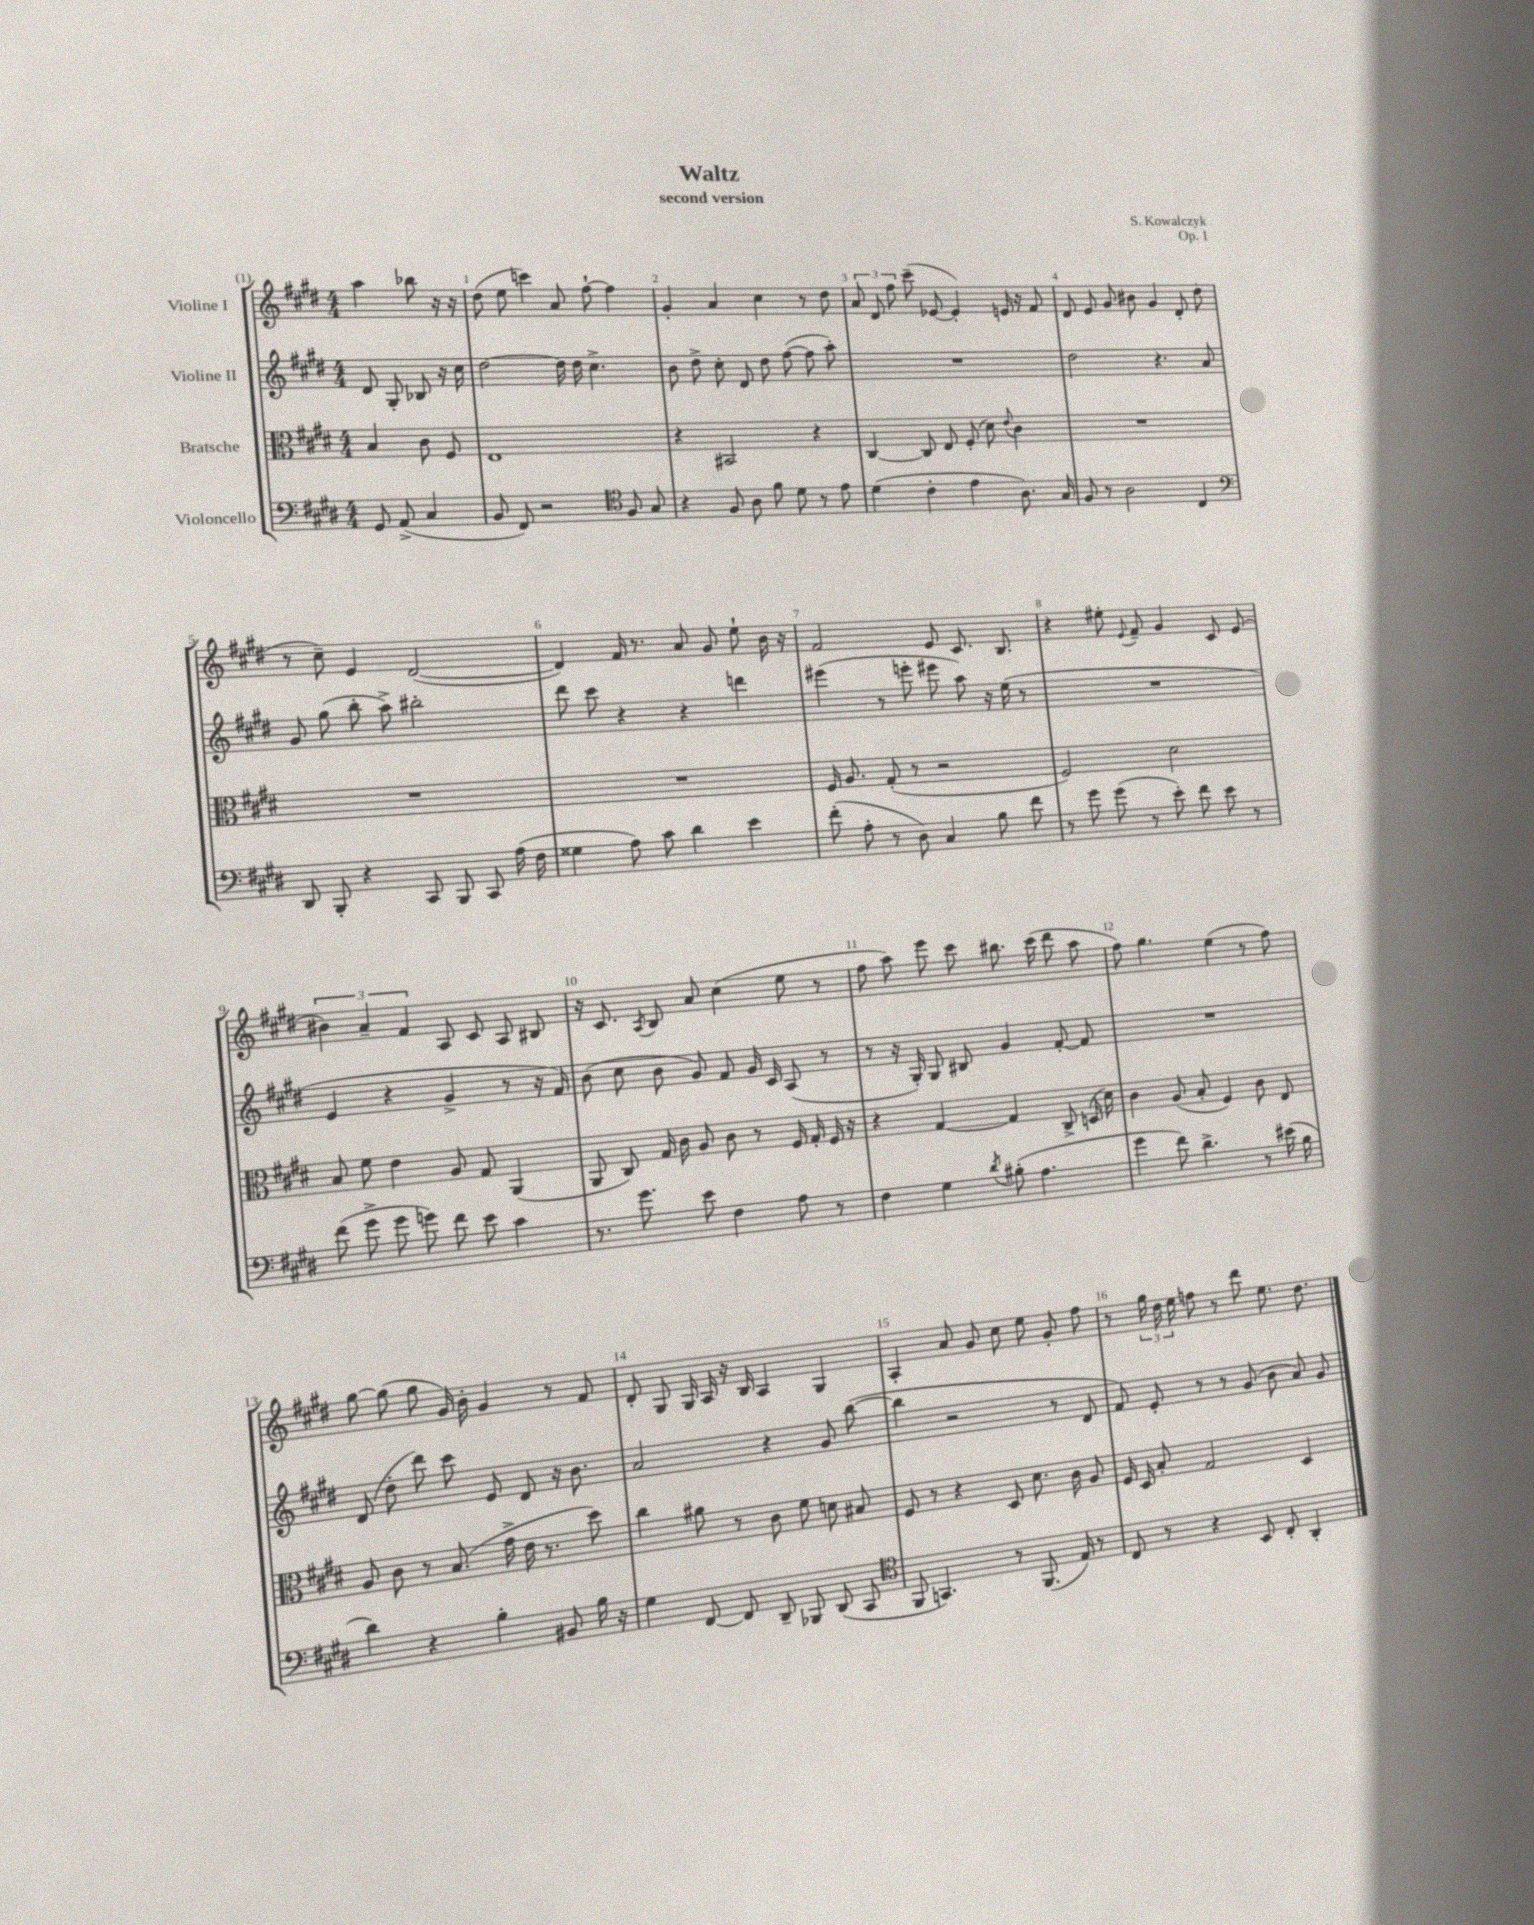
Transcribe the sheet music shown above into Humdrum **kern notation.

**kern	**kern	**kern	**kern
*part4	*part3	*part2	*part1
*staff4	*staff3	*staff2	*staff1
*I"Violoncello	*I"Bratsche	*I"Violine II	*I"Violine I
*clefF4	*clefC3	*clefG2	*clefG2
*k[f#c#g#d#]	*k[f#c#g#d#]	*k[f#c#g#d#]	*k[f#c#g#d#]
*M4/4	*M4/4	*M4/4	*M4/4
=	=	=	=
8GG#/	4B/	8d#/	4aa\
(8AA^/	.	8G#'/	.
4C#/	8c#\	8B-X/	8bb-X\
.	8F#/	16r	16r
.	.	16cc#\	16r
=1	=1	=1	=1
8BB/	1E	[2dd#\	(8dd#\
8FF#/)	.	.	8ee\
2r	.	.	4cccn\)
.	.	16dd#\]	8a/
.	.	16dd#\	.
.	.	4.cc#^\	[8ff#`\
*clefC4	*	*	*
8F#/	.	.	4ff#\]
8G#/	.	.	.
=2	=2	=2	=2
4r	4r	8b\	4g#'/
.	.	8dd#^\	.
8F#/	2BB#X/	8cc#'\	4a/
8A\	.	8d#/	.
8f#\	.	8dd#\	4cc#\
8d#\	.	([8ff#\	.
8r	4r	8ff#\]	8r
8e\	.	8aa'\)	8dd#\
=3	=3	=3	=3
(4d#\	[4C#/	1r	12a/
.	.	.	12d#/
.	.	.	12ff#\
4c#'\	8C#/]	.	(8ccc#~\
.	8E/	.	[8e-X/
4e\	(8F#'/	.	4e-'/])
.	8d#\)	.	.
.	8qqe/	.	.
8.A\)	4c#\	.	16en/
.	.	.	16r
.	.	.	8f#/
16G#/	.	.	.
=4	=4	=4	=4
8F#/	1r	2dd#\	8d#/
8r	.	.	8e/
2A\	.	.	8g#/
.	.	.	8b#X\
.	.	4.r	4g#/
4C#/	.	.	8d#'/
.	.	8a/	(8dd#\
!!LO:LB:g=z
=5	=5	=5	=5
*clefF4	*	*	*
8DD#/	1r	8g#/	8r
8BBB'/	.	(8gg#\	8cc#~\)
4r	.	8bb'\	4e/
.	.	8aa^\)	.
8CC#/	.	2bb#X'\	([2d#/
8BBB/	.	.	.
8CC#/	.	.	.
(16A\	.	.	.
16F#\	.	.	.
=6	=6	=6	=6
4G##X\	1r	8ddd#\	4d#/])
.	.	8ccc#\	.
8A\)	.	4r	16f#/
.	.	.	8.r
8c#\	.	.	.
4d#\	.	4r	8a/
.	.	.	8g#/
4e\	.	4dddn\	8ee`\
.	.	.	16b\
.	.	.	16r
=7	=7	=7	=7
(8f#'\	16F#/	(4eee#X\	2f#/
.	8.A/	.	.
8A'\	.	.	.
8r	(8G#'/	8r	.
8D#\)	8r	8eeen'\	.
4C#/	2r	8eee#X\	8e/
.	.	8aa\)	8.c#/
8B\	.	16r	.
.	.	(16ee\	8.B/
8f#\	.	8r	.
=8	=8	=8	=8
8r	2F#/)	1r	4r
8g#\	.	.	.
(8g#\	.	.	8ee#X'\
.	.	.	8qqe/
8r	.	.	8f#~/
8e'\)	2d#\	.	4g#/
8f#\	.	.	.
8e\	.	.	8c#/
8r	.	.	(8e/
!!LO:LB:g=z
=9	=9	=9	=9
(8f#\	8B/	4e/	6b#X\)
8g#^\	8f#\	.	.
.	.	.	6a~/
8g#\	4e\	4r	.
.	.	.	6f#/
8gn\)	.	.	.
8f#\	8A/	4g#^/	8A/
8e\	8G#/	.	8c#/
4c#\	(4AA/	8r	8A/
.	.	16r	8B#X/
.	.	16f#/)	.
=10	=10	=10	=10
8.r	8AA/	(8b\	16r
.	.	.	8.c#/
.	8C#/)	8cc#\	.
8.g#\	.	.	.
.	.	.	8qA/
.	16G#/	8b\	8B/
.	16c#\	.	.
8e\	8A/	8g#/)	8a/
4F#\	8c#\	8f#/	(4cc#\
.	8r	16g#/	.
.	.	16c#/	.
8A\	16F#/	(8A/	8ee\
.	16G#'/	.	.
8r	16F#/	8r	8r
.	16r	.	.
=11	=11	=11	=11
4F#\	4r	8r	8ff#\
.	.	16r	8aa\)
.	.	16G#'/)	.
4G#\	[4G#/	8G#/	8eee\
.	.	8B#X/	8ccc#\
8qd#/	.	.	.
(8B#X'\	4G#/]	4g#/	8.bb#X\
4.A\	.	.	.
.	.	.	(16ccc#\
.	8C#^/	[8f#'/	8ddd#\
.	(16Dn/	8f#/]	8aa\
.	16d#\)	.	.
=12	=12	=12	=12
4g#\	4c#\	1r	8ff#\)
.	.	.	4.gg#\
8f#\)	(8A/	.	.
4.d#^\	8B'/	.	.
.	4F#/)	.	(4ee\
8r	8c#\	.	8r
(16e#X\	8E/	.	8ff#\)
16B\	.	.	.
!!LO:LB:g=z
=13	=13	=13	=13
4d#\)	8A/	(8d#/	[8gg#\
.	8c#\	8dd#'\	(8gg#\]
4r	8r	8ddd#\)	8gg#\
.	(8.B/	8ccc#\	16g#/)
.	.	.	16b'\
4B'\	.	8e/	4g#/
.	16g#^\	.	.
.	16e\	8d#/	.
.	8.r	.	.
8BB#X/	.	16r	8r
.	.	8.b\	.
16B\	8dd#\)	.	8f#/
16r	.	.	.
=14	=14	=14	=14
4G#\	4cc#\	2a/	8d#'/
.	.	.	8G#/
[8FF#/	8a#X\	.	16G#/
.	.	.	16A/
8FF#/]	8r	.	16r
.	.	.	16B/
8DD#~/	8c#\	4r	4A/
8BBB-X/	8f#\	.	.
(8DD#/	8dn\	8g#/	4G#/
8CC#/	8B#X/	([8bb\	.
=15	=15	=15	=15
*clefC4	*	*	*
8FF#/	8F#/	4bb\]	4A'/
4.GGn/)	8r	.	.
.	4r	2r	8a/
.	.	.	8g#/
8r	8D#/	.	8cc#\
(8.FF#/	8.d#\	.	8ee\
.	.	8r	8g#'/
16E/)	16c#\	.	.
8r	8A/	8d#/	8ff#\
=16	=16	=16	=16
8C#/	16F#/	8f#/)	8r
.	16D#/	.	.
8r	8B'/	8e'/	24gg#\
.	.	.	24dd#\
.	.	.	24ee\
4r	2G#/	8r	8ffn\
.	.	8r	8r
8BB/	.	(8g#/	8ddd#\
8C#'/	.	8b\	8.ee\
4AA'/	4D#/	8a/)	.
.	.	.	8.dd#\
.	.	8g#/	.
==	==	==	==
*-	*-	*-	*-
